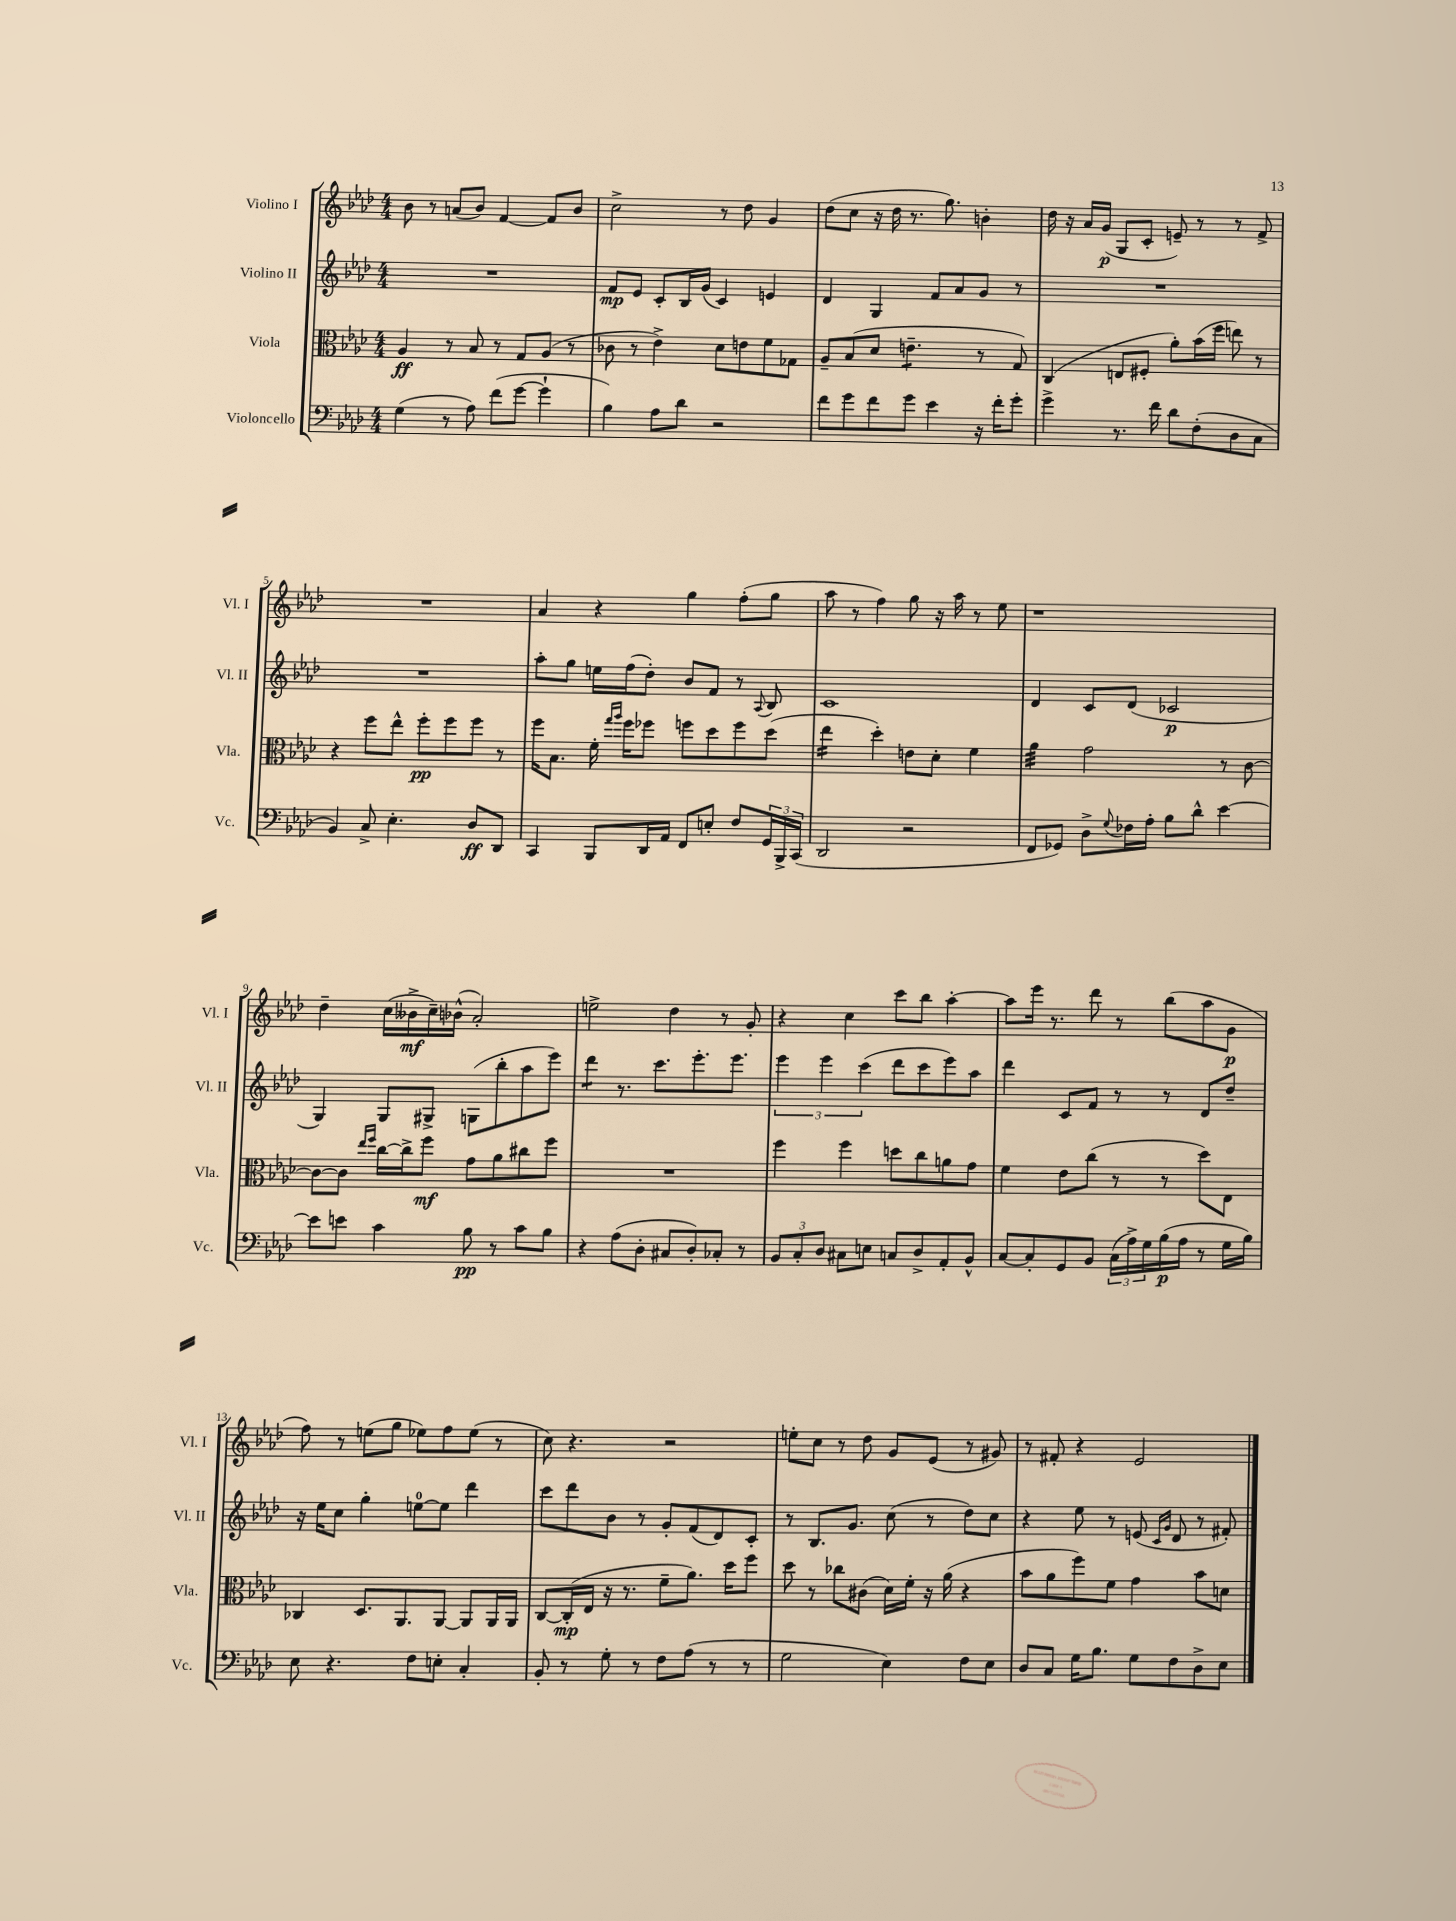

**kern	**kern	**kern	**kern
*staff4	*staff3	*staff2	*staff1
*clefF4	*clefC3	*clefG2	*clefG2
*k[b-e-a-d-]	*k[b-e-a-d-]	*k[b-e-a-d-]	*k[b-e-a-d-]
*M4/4	*M4/4	*M4/4	*M4/4
(4G	4A-	1r	8b-
.	.	.	8r
8r	8r	.	(8a
8A-)	8B-	.	8b-)
(8f	8r	.	[4f
[8g	8G	.	.
4g`]	(8A-	.	8f]
.	8r	.	8b-
=	=	=	=
4B-)	8c-	8f	2cc^
.	8r	8e-	.
8A-	4e-^)	8c'	.
8d-	.	16B-	.
.	.	(16g	.
2r	8d-	4c)	8r
.	8e	.	8dd-
.	8f	4e	4g
.	8G-	.	.
=	=	=	=
8f	8A-~	4d-	(8dd-
8g	(8B-	.	8cc
8f	8d-	4G	16r
.	.	.	16dd-
8g	4.e~	.	8.r
4e-	.	8f	.
.	.	.	8.gg)
.	.	8a-	.
16r	8r	8g	4b'
16f'	.	.	.
8g'	8G)	8r	.
=	=	=	=
4g^	(4C	1r	16dd-
.	.	.	16r
.	.	.	16a-
.	.	.	(16g
8.r	8E	.	8G
.	8F#'	.	8c'
16f	.	.	.
8d-	8a-')	.	8e~)
(8F'	(16b-	.	8r
.	16ff	.	.
8D-	8ee)	.	8r
8C	8r	.	8f^
=	=	=	=
4BB-)	4r	1r	1r
8C^	8ff	.	.
4.E-'	8ee-^^	.	.
.	8ff'	.	.
.	8ff	.	.
8D-	8ff	.	.
8DD-	8r	.	.
=	=	=	=
4CC	16ff	8aa-'	4a-
.	8.B-	.	.
.	.	8gg	.
8BBB-	16f'	16ee	4r
.	16qqgg	.	.
.	16qqaa-	.	.
.	16ff	(16ff	.
16DD-	8ff-	8dd-')	.
16AA-	.	.	.
8FF	8ff	8b-	4gg
8E'	8dd-	8f	.
8F	8ff	8r	(8ff'
.	.	8qqA-	.
24GG	(8dd-	8B-	8gg
24BBB-^	.	.	.
(24CC	.	.	.
=	=	=	=
2DD-	4ee-	1c	8aa-
.	.	.	8r
.	4dd-')	.	4ff)
2r	8e	.	8gg
.	8d-'	.	16r
.	.	.	16aa-
.	4f	.	8r
.	.	.	8ee-
=	=	=	=
8FF	4a-	4d-	1r
8GG-)	.	.	.
8D-^	2g	8c	.
8qqG	.	.	.
16F-	.	(8d-	.
16A-'	.	.	.
8B-	.	2c-	.
8d-^^	.	.	.
[4e-	8r	.	.
.	[8c	.	.
=	=	=	=
8e-]	8c_	4G)	4dd-~
8e	8c]	.	.
.	16qqee-	.	.
.	16qqff	.	.
4c	[16cc	8G	(16cc
.	16cc^]	.	16b--^
.	8ff	8G#^	16cc~)
.	.	.	(16b-^^
8B-	8g	(8G	2a-')
8r	8a-	8bb-'	.
8c	8cc#	8aa-	.
8B-	8ff	8eee-)	.
=	=	=	=
4r	1r	4ddd-	2ee^
(8A-	.	8.r	.
8D-'	.	.	.
.	.	8.ccc	.
8C#	.	.	4dd-
8D-')	.	8.eee-'	.
8C-'	.	.	8r
.	.	8.eee-	.
8r	.	.	8g'
=	=	=	=
12BB-	4ff	6eee-	4r
12C'	.	.	.
12D-	.	6eee-	.
8C#	4ff	.	4cc
.	.	(6ccc	.
8E	.	.	.
8C	8dd	8ddd-	8ccc
8D-^	8cc	8ccc	8bb-
8AA-'	8a	8eee-)	[4aa-'
8BB-^^	8g	8aa-	.
=	=	=	=
[8C	4f	4ddd-	8aa-]
8C']	.	.	16eee-
.	.	.	8.r
8GG	8e-	8c	.
8BB-	(8cc	8f	8ddd-
(24C	8r	8r	8r
24A-^)	.	.	.
24G	.	.	.
(16B-	8r	8r	(8bb-
16A-	.	.	.
8r	8dd-)	8d-	8aa-
16G	8E-	8dd-~	8g
16B-)	.	.	.
=	=	=	=
8E-	4C-	16r	8ff)
.	.	16ee-	.
4.r	.	8cc	8r
.	8.D-	4gg'	(8ee
.	.	.	8gg
.	8.AA-	.	.
8F	.	[8ee	8ee-)
8E'	[8AA-	8ee]	8ff
4C'	8AA-]	4ddd-	(8ee-
.	16AA-	.	8r
.	16AA-	.	.
=	=	=	=
8BB-'	[8C	8ccc	8cc)
8r	(16C']	8ddd-	4.r
.	16E-	.	.
8G'	16r	8b-	.
.	8.r	.	.
8r	.	8r	.
8F	8f~	8g'	2r
(8A-	8.a-)	(8f	.
8r	.	8d-)	.
.	16dd-	.	.
8r	8ff	8c'	.
=	=	=	=
2G	8dd-	8r	8ee'
.	8r	8.B-	8cc
.	8cc-	.	8r
.	.	8.g	.
.	(8c#	.	8dd-
4E-)	16d-)	(8cc	8g
.	16f'	.	.
.	16r	8r	(8e-
.	(16a-	.	.
8F	4r	8dd-)	8r
8E-	.	8cc	8g#)
=	=	=	=
8D-	8b-	4r	8r
8C	8a-	.	8f#'
16G	8ff)	8ee-	4r
8.B-	.	.	.
.	8f	8r	.
8G	4g	(8e	2e-
.	.	16qqc	.
.	.	16qqg	.
8F	.	8d-	.
8D-^	8b-	8r	.
8E-	8d	8f#')	.
==	==	==	==
*-	*-	*-	*-
